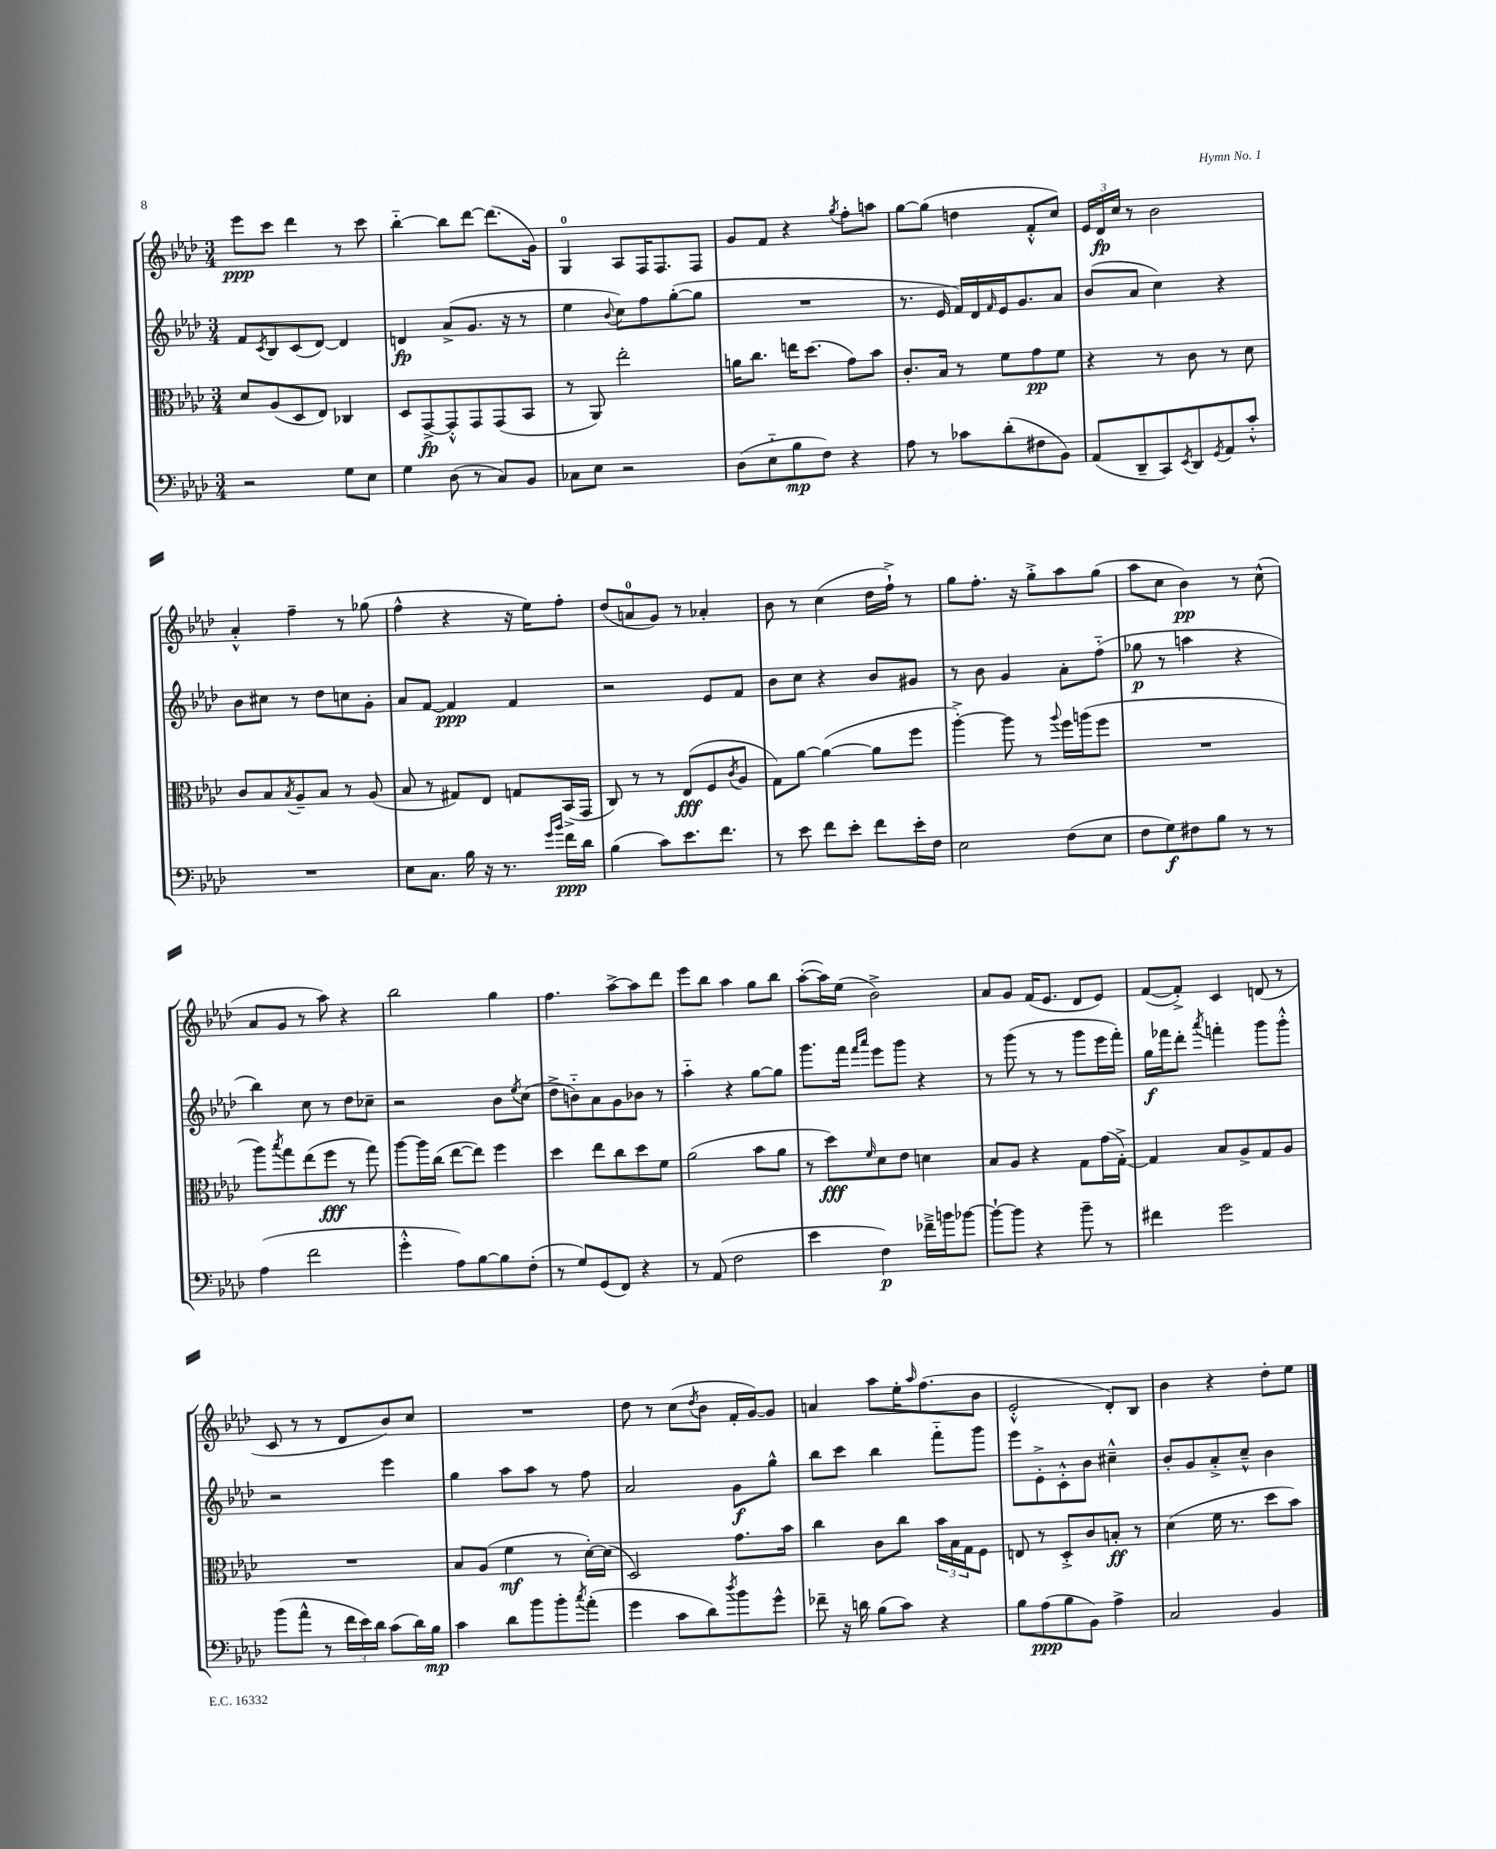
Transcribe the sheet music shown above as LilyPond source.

<<
\new StaffGroup <<
\new Staff = "s0" {
    \clef treble \key aes \major \numericTimeSignature \time 3/4
    ees'''8\ppp c'''8 des'''4 r8 c'''8 |
    bes''4~-_ bes''8 des'''8~ des'''8.( g'16) |
    g4-0 aes8 f16 f8. f8 |
    g'8 f'8 r4 \acciaccatura { g''8 } f''8-. a''8 |
    g''8~ g''8( d''4 f'8-.-^ c''8) |
    \tuplet 3/2 { ees'16 des'16\fp c''16 } r8 bes'2 |
    aes'4-.-^ f''4-- r8 ges''8( |
    f''4-^ r4 r16 ees''16) f''8-. |
    des''8( a'8-0 g'8) r8 aes'4-. |
    bes'8 r8 c''4( des''16 f''16-!->) r8 |
    g''8 f''8.-. r16 g''8-.-> aes''8 g''8( |
    aes''8 c''8 bes'4\pp) r8 c''8-^( |
    aes'8 g'8 r8 aes''8) r4 |
    bes''2 g''4 |
    f''4. aes''8~-> aes''8 des'''8 |
    ees'''8 bes''8 aes''4 g''8 bes''8 |
    aes''8~-.( aes''16) ees''16( bes'2->) |
    aes'8 g'8 f'16( ees'8. des'8 ees'8) |
    f'8~( f'8-.->) c'4 d'8( r8 |
    c'8 r8 r8 des'8 bes'8) c''8 |
    R2. |
    des''8 r8 c''8( \acciaccatura { des''8 } bes'8 f'16-. g'16~) g'8 |
    a'4 aes''8 ees''16-. \grace { aes''16 } f''8.( bes'8 |
    ees'2-.-^ des'8-.) bes8 |
    bes'4 r4 des''8-. ees''8 \bar "|." |
}
\new Staff = "s1" {
    \clef treble \key aes \major \numericTimeSignature \time 3/4
    f'8 \acciaccatura { c'8 } bes8 c'8( des'8~) des'4 |
    d'4\fp aes'8->( g'8. r16 r8 |
    ees''4 \appoggiatura { bes'8 } c''8) f''8 g''8~-.( g''8 |
    R2. |
    r8. ees'16 f'16) des'16 \grace { f'16 } ees'16 g'8. aes'8 |
    bes'8( aes'8 c''4) r4 |
    bes'8 cis''8 r8 des''8 c''8 g'8-. |
    aes'8 f'8~ f'4\ppp f'4 |
    r2 ees'8 f'8 |
    bes'8 c''8 r4 bes'8 gis'8 |
    r8 bes'8 g'4 aes'8-. f''8-_( |
    ges''8\p r8 a''4 r4 |
    bes''4) c''8 r8 des''8 ces''8-- |
    r2 bes'8 \acciaccatura { ees''8 } c''8( |
    des''8-> b'8-_) aes'8 g'8 bes'8 r8 |
    aes''4-_ r4 g''8~ g''8 |
    g'''8. f'''16 \grace { f'''16 aes'''16 } ees'''8 g'''8 r4 |
    r8 g'''8( r8 r8 g'''8 ees'''16 f'''16-.) |
    g''16\f fes'''16 des'''8-. \acciaccatura { aes'''8 } f'''4-. g'''8 g'''8-.-^ |
    r2 ees'''4 |
    g''4 aes''8 aes''8 r8 f''8 |
    aes'2 g'8\f g''8-^ |
    bes''8 c'''8 bes''4 f'''8-_ g'''8 |
    ees'''8 ees'8-.-> c'8-.-^ bes'8 cis''4---^ |
    bes'8-. g'8 aes'8-.-> c''8---^ bes'4 \bar "|." |
}
\new Staff = "s2" {
    \clef alto \key aes \major \numericTimeSignature \time 3/4
    des'8 aes8( des8 ees8) ces4 |
    des8 g,8~->\fp g,8-.-^ g,8 g,8( bes,8 |
    r8 aes,8) ees''2-. |
    a'16 c''8. e''16 des''8.( g'8) bes'8 |
    c'8.-. bes16 r8 f'8 g'8\pp f'8 |
    r4 r8 c'8 r8 des'8 |
    c'8 bes8 \acciaccatura { bes8 } aes8-- bes8 r8 aes8( |
    bes8 r8 gis8) ees8 g8 bes,16->( g,16 |
    c8) r8 r8 ees8\fff( f8 \acciaccatura { c'8 } aes8 |
    g8) aes'8~ aes'4~( aes'8 f''8 |
    aes''4~-.->) aes''8 r8 \appoggiatura { aes''8 } f''16 a''16( f''8 |
    R2. |
    aes''8) \acciaccatura { bes''8 } g''8 ees''8( f''8\fff r8 g''8) |
    aes''8~ aes''16 c''16( ees''8~ ees''8) f''4 |
    des''4 ees''8 c''8 des''8 f'8 |
    aes'2( bes'8 aes'8 |
    r8 des''8\fff) \grace { f'16 } des'8 ees'8 d'4 |
    bes8 aes8 r4 g8 g'16( g16~-.->) |
    g4 bes8 aes8-> g8 aes8 |
    R2. |
    bes8 aes8( f'4\mf r8 des'16~-.) des'16( |
    des2) g'8. bes'16 |
    c''4 c'8 c''8 \tuplet 3/2 { bes'16 bes16 g16 } f8 |
    e8 r8 des8-.-> c'8 b8-.\ff r8 |
    des'4( f'16 r8. des''8 bes'8) \bar "|." |
}
\new Staff = "s3" {
    \clef bass \key aes \major \numericTimeSignature \time 3/4
    r2 g8 ees8 |
    g4 des8( r8 c8) bes,8 |
    ces8 ees8 r2 |
    des8( ees8-_ bes8\mp f8) r4 |
    aes8 r8 ces'8 des'8-.( fis8 bes,8) |
    aes,8( des,8-- c,8) \acciaccatura { ees,8 } des,8 \acciaccatura { g,8 } aes,8 c'8-.-^ |
    R2. |
    ees8 c8. bes16 r16 r8. \grace { g'16 bes'16 } f'16\ppp des'16 |
    bes4( c'8) ees'8. f'8. |
    r8 ees'8 f'8 ees'8-. f'8 ees'16-. f16 |
    ees2 f8( ees8 |
    f8 g8\f) fis8 bes8 r8 r8 |
    aes4( f'2 |
    g'4-.-^ aes8) bes8~ bes8 f8-.( |
    r8 g8) g,8( f,8) r4 |
    r8 aes,8( f2 |
    ees'4 f4\p) fes'16---> b'16 bes'8~ |
    bes'8~-! bes'8 r4 bes'8-- r8 |
    fis'4 g'2 |
    bes'8( aes'8-^ r8 \tuplet 3/2 { f'16 ees'16) des'16 } c'8( des'16) bes16\mp |
    c'4 des'8 bes'8 bes'8-. \acciaccatura { c''8 } aes'8-.( |
    g'4 c'8 des'8) \acciaccatura { des''8 } bes'8 g'8-^ |
    fes'8-- r16 d'16 bes8( c'8) r4 |
    bes8 aes8\ppp( bes8 bes,8) aes4-> |
    c2 bes,4 \bar "|." |
}
>>
>>
\layout { \context { \Score \remove "Bar_number_engraver" } }
